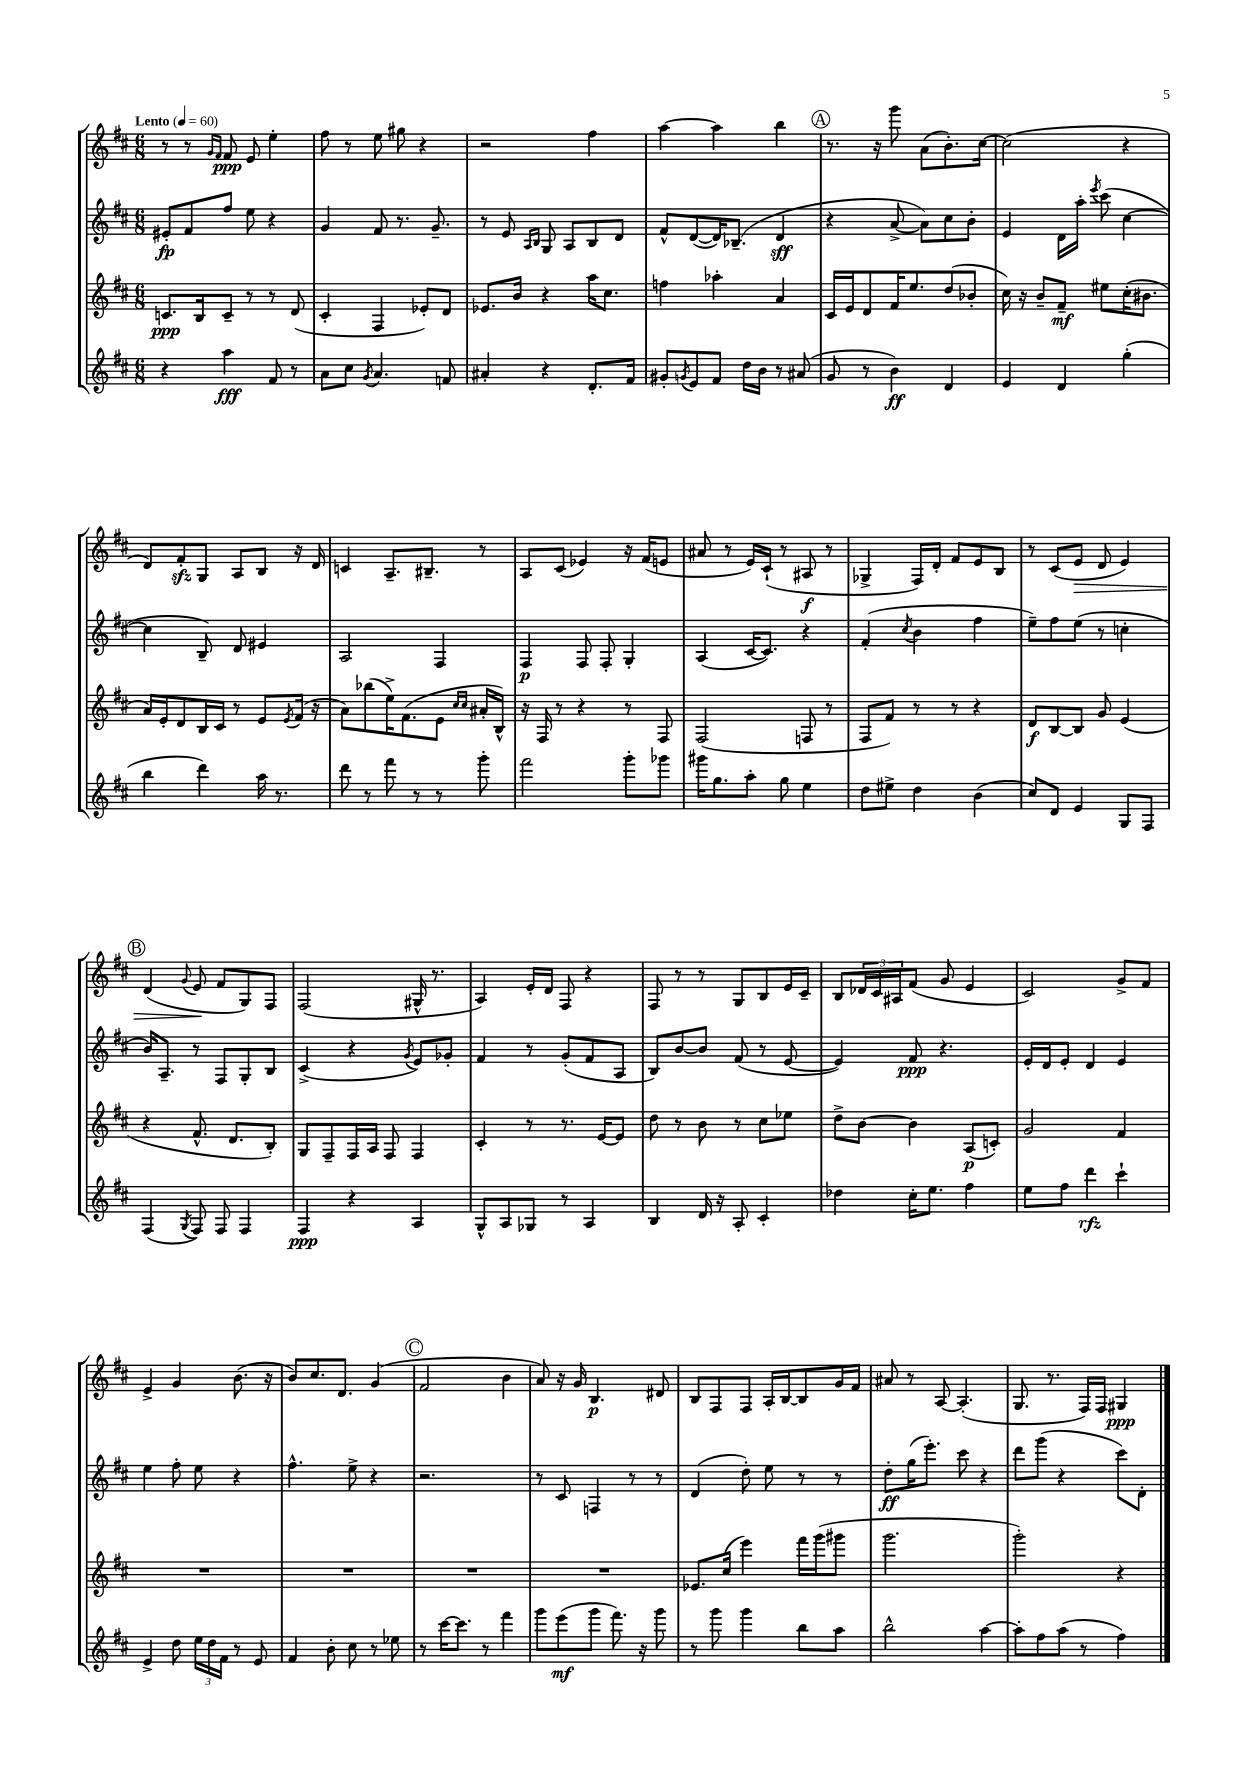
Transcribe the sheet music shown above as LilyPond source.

<<
\new StaffGroup <<
\new Staff = "s0" {
    \clef treble \key d \major \numericTimeSignature \time 6/8 \tempo "Lento" 4 = 60
    r8 r8 \grace { g'16 fis'16 } fis'8\ppp e'8 e''4-. |
    fis''8 r8 e''8 gis''8 r4 |
    r2 fis''4 |
    a''4~ a''4 b''4 |
    \mark \markup { \circle "A" } r8. r16 g'''8 a'8( b'8.-.) cis''16~ |
    cis''2( r4 |
    d'8) fis'8-.\sfz g8 a8 b8 r16 d'16 |
    c'4 a8.-- bis8.-- r8 |
    a8 cis'8( ees'4) r16 fis'16( e'8 |
    ais'8 r8 e'16) cis'16-!( r8 ais8\f r8 |
    ges4-> fis16) d'16-. fis'8 e'8 b8 |
    r8 cis'8( e'8\> d'8 e'4) |
    \mark \markup { \circle "B" } d'4( \appoggiatura { g'8 } e'8\! fis'8 g8) fis8 |
    fis2( gis16-^ r8. |
    a4) e'16-. d'16 fis8 r4 |
    fis8 r8 r8 g8 b8 e'16 cis'16-- |
    b8 \tuplet 3/2 { des'16 cis'16 ais16 } fis'8( g'8 e'4 |
    cis'2) g'8-> fis'8 |
    e'4-> g'4 b'8.( r16 |
    b'8) cis''8. d'8. g'4( |
    \mark \markup { \circle "C" } fis'2 b'4 |
    a'8) r16 g'16 b4.\p dis'8 |
    b8 fis8 fis8 a16-. b16~ b8 g'16 fis'16 |
    ais'8 r8 a8~ a4.-.( |
    g8. r8. fis16) fis16 gis4\ppp \bar "|." |
}
\new Staff = "s1" {
    \clef treble \key d \major \numericTimeSignature \time 6/8
    eis'8-.\fp fis'8 fis''8 e''8 r4 |
    g'4 fis'8 r8. g'8.-- |
    r8 e'8 \grace { a16 b16 } g8 a8 b8 d'8 |
    fis'8-^ d'8~( d'16) bes8.--( d'4\sff |
    \mark \markup { \circle "A" } r4 a'8~-> a'8) cis''8 b'8-. |
    e'4 d'16 a''16-. \acciaccatura { e'''8 } cis'''8( cis''4~ |
    cis''4 b8--) d'8 eis'4 |
    a2 fis4 |
    fis4\p fis8 fis8-. g4-. |
    a4( cis'16~ cis'8.) r4 |
    fis'4-.( \acciaccatura { cis''8 } b'4 fis''4 |
    e''8--) fis''8 e''8( r8 c''4-. |
    \mark \markup { \circle "B" } b'16) a8.-- r8 fis8 g8-. b8 |
    cis'4->( r4 \acciaccatura { g'8 } e'8) ges'8-. |
    fis'4 r8 g'8-.( fis'8 a8 |
    b8) b'8~ b'8 fis'8( r8 e'8~ |
    e'4) fis'8\ppp r4. |
    e'16-. d'16 e'8-. d'4 e'4 |
    e''4 fis''8-. e''8 r4 |
    fis''4.-^ e''8-> r4 |
    \mark \markup { \circle "C" } r2. |
    r8 cis'8 f4 r8 r8 |
    d'4( d''8-.) e''8 r8 r8 |
    d''8-.\ff g''16( e'''8.-.) cis'''8 r4 |
    d'''8 g'''8( r4 cis'''8) d'8-. \bar "|." |
}
\new Staff = "s2" {
    \clef treble \key d \major \numericTimeSignature \time 6/8
    c'8.\ppp b16 c'8-- r8 r8 d'8( |
    cis'4-. fis4 ees'8-.) d'8 |
    ees'8. b'16 r4 a''16 cis''8. |
    f''4 aes''4-. a'4 |
    \mark \markup { \circle "A" } cis'16 e'16 d'8 fis'16 e''8. d''8( bes'8-. |
    cis''16) r16 b'8-- fis'8--\mf eis''8 cis''16-.( bis'8. |
    a'16) e'16-. d'8 b16 cis'16 r8 e'8 \acciaccatura { e'8 } fis'16( r16 |
    a'8) bes''8( e''16->) fis'8.( e'8 \grace { cis''16 cis''16 } ais'16-. b16-^) |
    r16 fis16 r8 r4 r8 fis8 |
    fis2( f8 r8 |
    fis8 fis'8) r8 r8 r4 |
    d'8\f b8~ b8 g'8 e'4( |
    \mark \markup { \circle "B" } r4 fis'8.-^ d'8. b8-.) |
    g8 fis8-- fis16 a16 fis8 fis4 |
    cis'4-. r8 r8. e'16~ e'8 |
    d''8 r8 b'8 r8 cis''8 ees''8 |
    d''8-> b'8~ b'4 a8\p( c'8-.) |
    g'2 fis'4 |
    R2. |
    R2. |
    \mark \markup { \circle "C" } R2. |
    R2. |
    ees'8. cis''16( e'''4) fis'''16 g'''16( gis'''8 |
    g'''2. |
    g'''2-.) r4 \bar "|." |
}
\new Staff = "s3" {
    \clef treble \key d \major \numericTimeSignature \time 6/8
    r4 a''4\fff fis'8 r8 |
    a'8 cis''8 \acciaccatura { g'8 } a'4. f'8 |
    ais'4-. r4 d'8.-. fis'16 |
    gis'8-. \acciaccatura { g'8 } e'8 fis'8 d''16 b'16 r8 ais'8( |
    \mark \markup { \circle "A" } g'8 r8 b'4\ff) d'4 |
    e'4 d'4 g''4-.( |
    b''4 d'''4) a''16 r8. |
    d'''8 r8 fis'''8 r8 r8 g'''8-. |
    fis'''2 g'''8-. ges'''8 |
    gis'''16 g''8. a''8-. g''8 e''4 |
    d''8 eis''8-> d''4 b'4( |
    cis''8) d'8 e'4 g8 fis8 |
    \mark \markup { \circle "B" } fis4( \acciaccatura { g8 } fis8) fis8 fis4 |
    fis4\ppp r4 a4 |
    g8-^ a8 ges8 r8 a4 |
    b4 d'16 r16 a8-. cis'4-. |
    des''4 cis''16-. e''8. fis''4 |
    e''8 fis''8 d'''4\rfz cis'''4-! |
    e'4-> d''8 \tuplet 3/2 { e''16 d''16 fis'16 } r8 e'8 |
    fis'4 b'8-. cis''8 r8 ees''8 |
    \mark \markup { \circle "C" } r8 cis'''16~ cis'''8. r8 fis'''4 |
    g'''8 e'''8\mf( g'''8 fis'''8.) r16 g'''8 |
    r8 g'''8 g'''4 b''8 a''8 |
    b''2-^ a''4~ |
    a''8-. fis''8 a''8( r8 fis''4) \bar "|." |
}
>>
>>
\layout { \context { \Score \remove "Bar_number_engraver" } }
